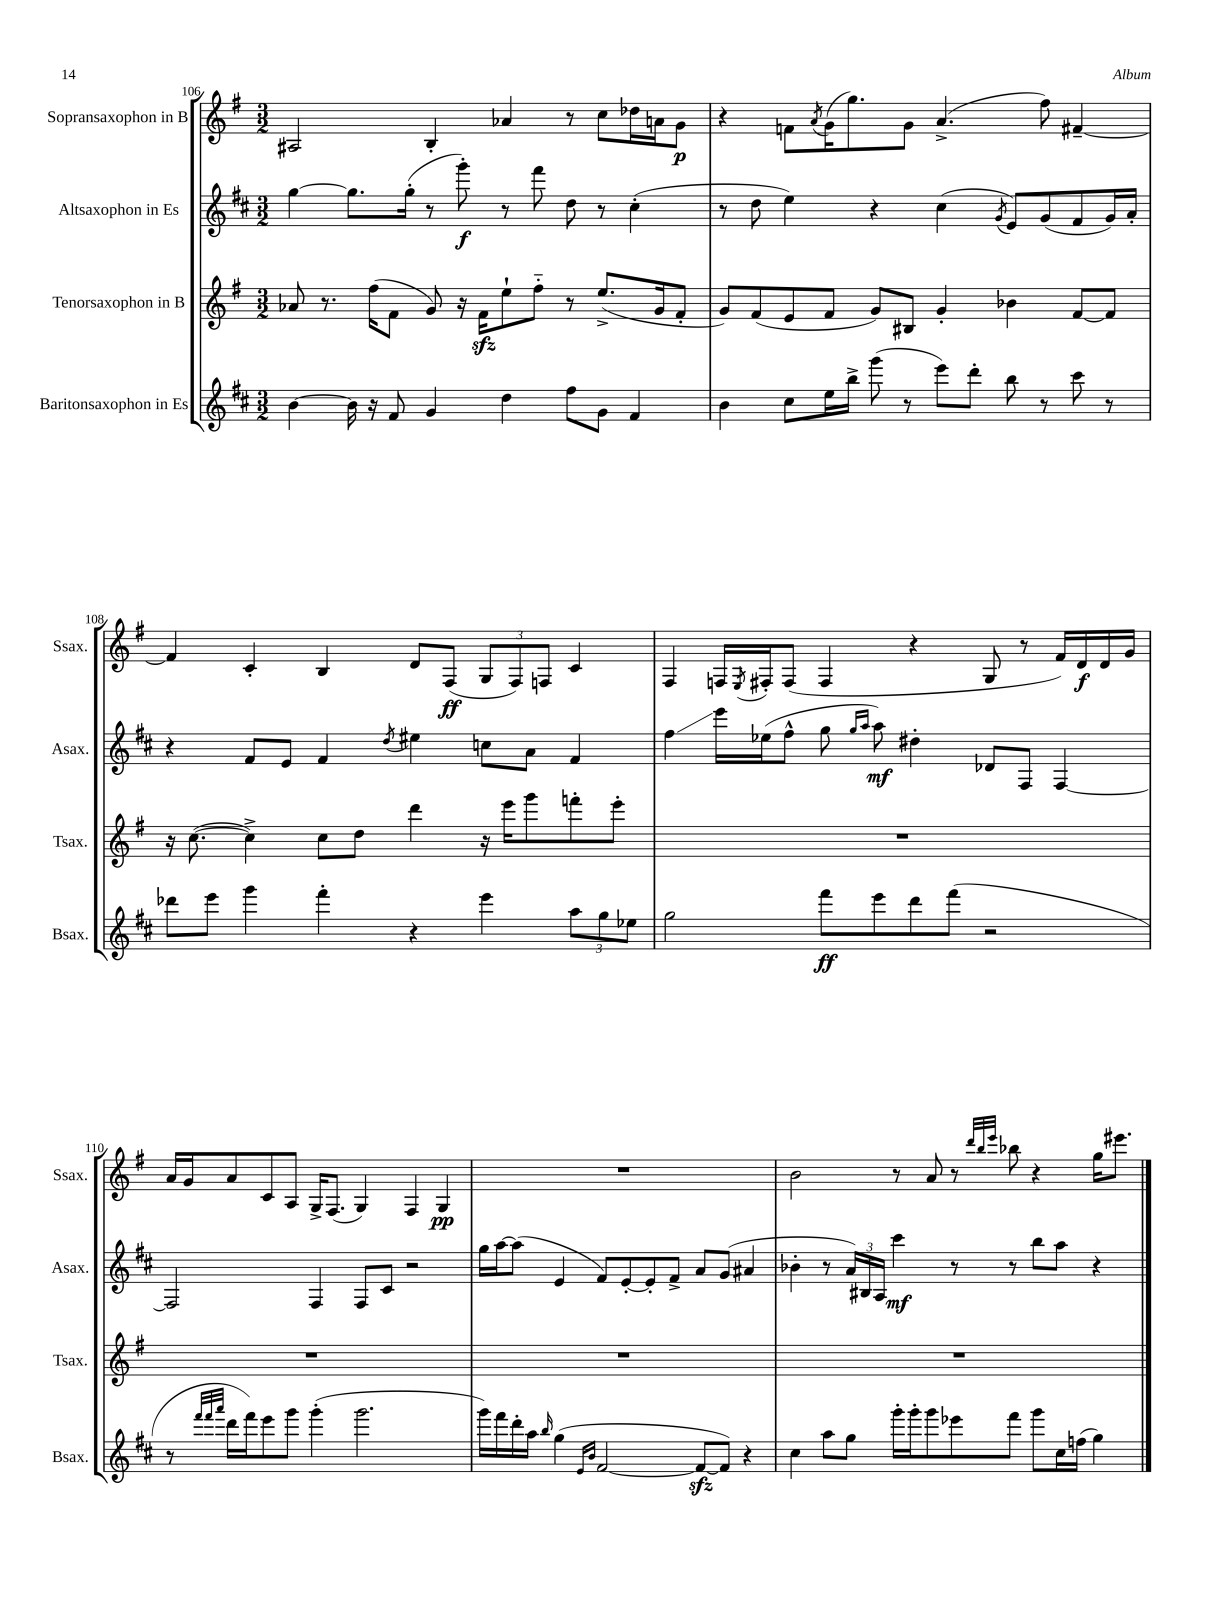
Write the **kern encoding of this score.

**kern	**kern	**kern	**kern
*staff4	*staff3	*staff2	*staff1
*clefG2	*clefG2	*clefG2	*clefG2
*k[f#c#]	*k[f#]	*k[f#c#]	*k[f#]
*M3/2	*M3/2	*M3/2	*M3/2
[4b\	8a-/	[4gg\	2A#/
.	8.r	.	.
16b\]	.	8.gg\]L	.
16r	(16ff#\LK	.	.
8f#/	8f#\J	.	.
.	.	(16gg'\Jk	.
4g/	8g/)	8r	4B'/
.	16r	8ggg'\)	.
.	16f#\LK	.	.
4dd\	8ee`\	8r	4a-/
.	8ff#'~\J	8fff#\	.
8ff#\L	8r	8dd\	8r
8g\J	(8.ee^/L	8r	8cc\L
4f#/	.	(4cc#'\	16dd-\L
.	16g/k	.	16a\J
.	8f#'/J	.	8g\J
=	=	=	=
4b\	8g/L)	8r	4r
.	(8f#/	8dd\	.
8cc#\L	8e/	4ee\)	8f\L
.	.	.	8qa/
16ee\L	8f#/J	.	(16g\K
16bb^\JJ	.	.	8.gg\)
(8ggg\	8g/L)	4r	.
8r	8B#/J	.	8g\J
8eee\L)	4g'/	(4cc#\	(4.a^/
8ddd'\J	.	.	.
.	.	8qg/	.
8bb\	4b-\	8e/L)	.
8r	.	(8g/	8ff#\)
8ccc#\	[8f#/L	8f#/	[4f#~/
8r	8f#/]J	16g/L)	.
.	.	16a'/JJ	.
=	=	=	=
8ddd-\L	16r	4r	4f#/]
.	([8.cc\	.	.
8eee\J	.	.	.
4ggg\	4cc^\])	8f#/L	4c'/
.	.	8e/J	.
4fff#'\	8cc\L	4f#/	4B/
.	8dd\J	.	.
.	.	8qdd/	.
4r	4ddd\	4ee#\	8d/L
.	.	.	(8F#/J
4eee\	16r	8cc\L	12G/L
.	16eee\LK	.	.
.	.	.	12F#/)
.	8ggg\	8a\J	.
.	.	.	12F/J
12aa\L	8fff'\	4f#/	4c/
12gg\	.	.	.
.	8eee'\J	.	.
12ee-\J	.	.	.
=	=	=	=
2gg\	1.r	4ff#\	4F#/
.	.	16eee\LL	16F/LL
.	.	.	8qE/
.	.	(16ee-\J	16F#'/J
.	.	8ff#^^\J	(8F#/J
8fff#\L	.	8gg\	4F#/
.	.	16qqgg/LL	.
.	.	16qqaa/JJ	.
8eee\	.	8aa\)	.
8ddd\	.	4dd#'\	4r
(8fff#\J	.	.	.
2r	.	8d-/L	8G/
.	.	8F#/J	8r
.	.	[4F#/	16f#/LL)
.	.	.	16d/
.	.	.	16d/
.	.	.	16g/JJ
=	=	=	=
8r	1.r	2F#/]	16a/LL
.	.	.	16g/J
32qqfff#/LLL	.	.	.
32qqfff#/	.	.	.
32qqaaa/JJJ	.	.	.
16ddd\LL	.	.	8a/
16fff#\J)	.	.	.
8eee\	.	.	8c/
8ggg\J	.	.	8A/J
(4ggg'\	.	4F#/	16G^/LK
.	.	.	(8.F#/J
2.ggg\	.	8F#/L	4G/)
.	.	8c#/J	.
.	.	2r	4F#/
.	.	.	4G/
=	=	=	=
16ggg\LL)	1.r	16gg\LL	1.r
16fff#\	.	[16aa\J	.
16ddd'\	.	(8aa\]J	.
16aa\JJ	.	.	.
16qqbb/	.	.	.
(4gg\	.	4e/	.
16qqe/LL	.	.	.
16qqb/JJ	.	.	.
[2f#/	.	8f#/L)	.
.	.	[8e'/	.
.	.	8e'/]	.
.	.	8f#^/J	.
8f#/_L	.	8a/L	.
8f#/]J)	.	(8g/J	.
4r	.	4a#/	.
=	=	=	=
4cc#\	1.r	4b-'\	2b\
8aa\L	.	8r	.
8gg\J	.	24a/LL)	.
.	.	24B#/	.
.	.	24A/JJ	.
16ggg'\LL	.	4ccc#\	8r
16ggg'\J	.	.	.
8ggg\	.	.	8a/
8eee-\	.	8r	8r
.	.	.	32qqddd/LLL
.	.	.	32qqbb/
.	.	.	32qqeee/JJJ
8fff#\J	.	8r	8bb-\
8ggg\L	.	8bb\L	4r
16cc#\L	.	8aa\J	.
(16ff\JJ	.	.	.
4gg\)	.	4r	16gg\LK
.	.	.	8.eee#\J
==	==	==	==
*-	*-	*-	*-
